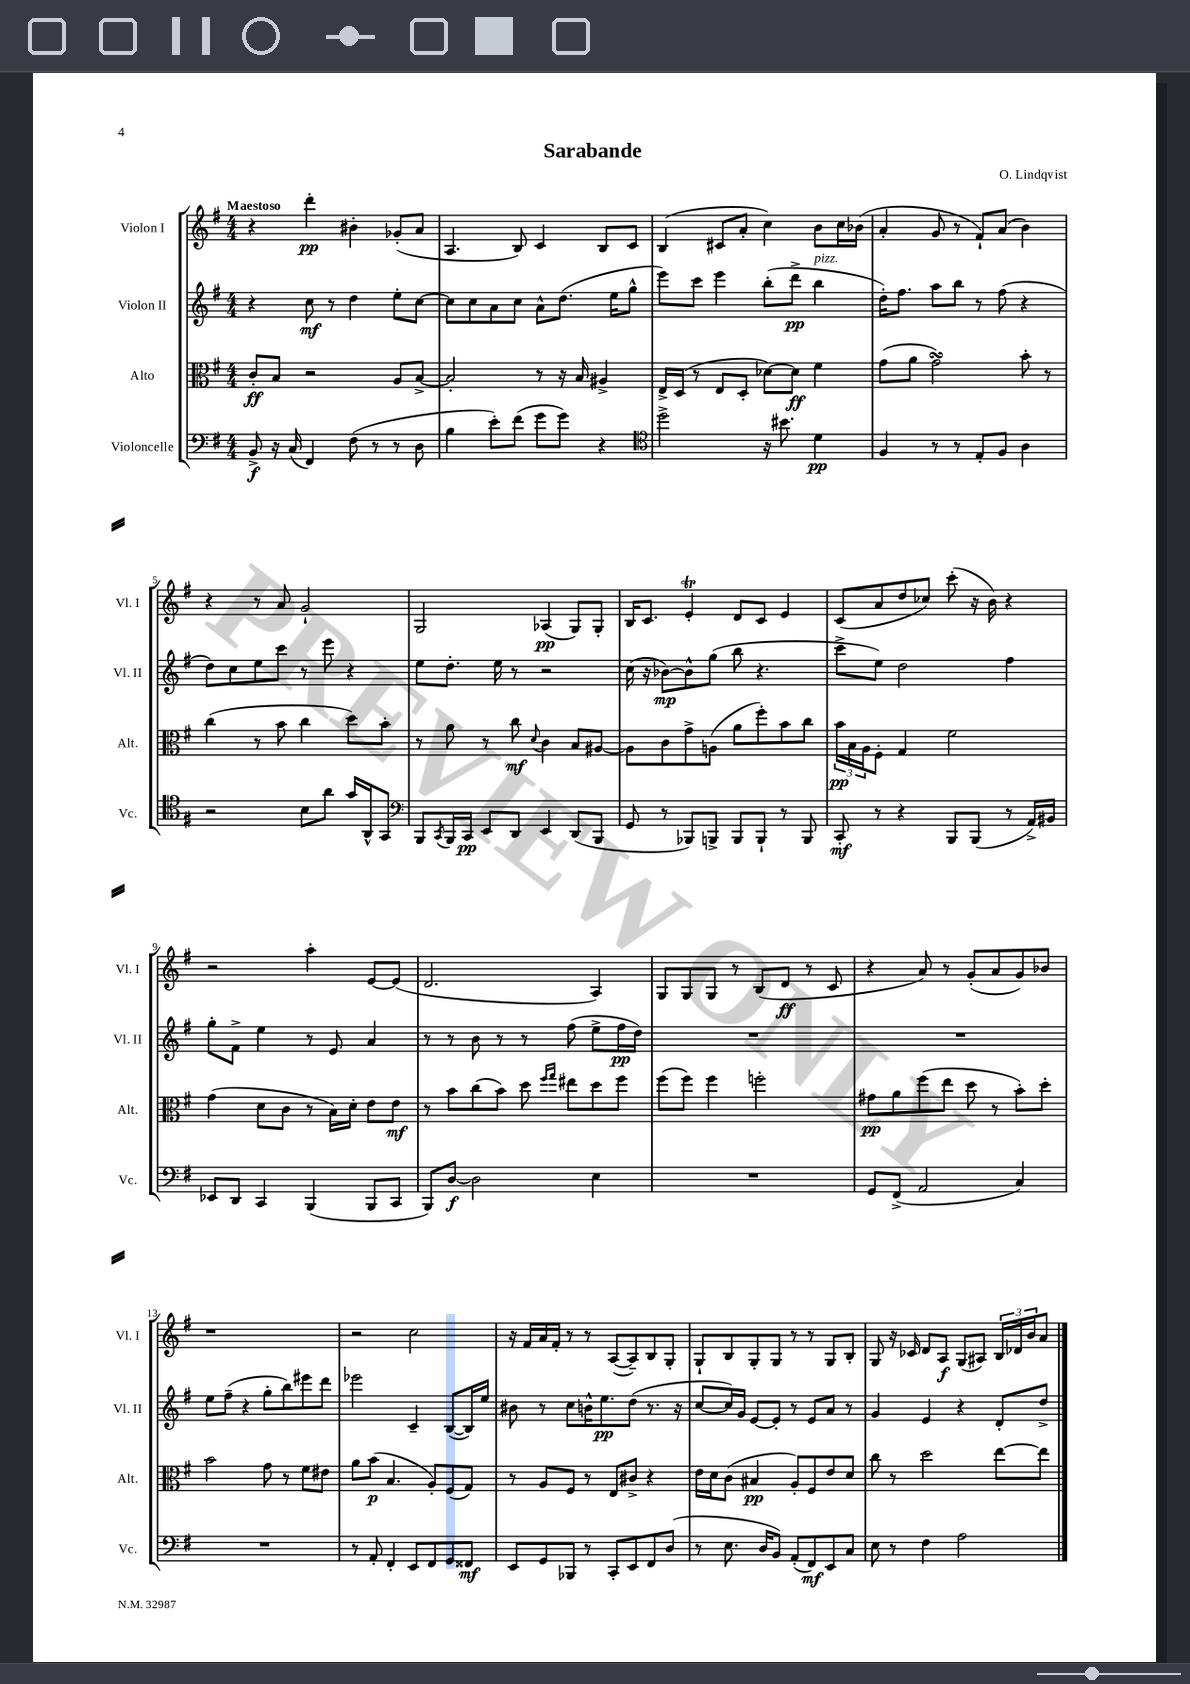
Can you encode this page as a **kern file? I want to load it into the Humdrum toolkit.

**kern	**dynam	**kern	**dynam	**kern	**dynam	**kern	**dynam
*part4	*part4	*part3	*part3	*part2	*part2	*part1	*part1
*staff4	*staff4	*staff3	*staff3	*staff2	*staff2	*staff1	*staff1
*I"Violoncelle	*	*I"Alto	*	*I"Violon II	*	*I"Violon I	*
*I'Vc.	*	*I'Alt.	*	*I'Vl. II	*	*I'Vl. I	*
*clefF4	*	*clefC3	*	*clefG2	*	*clefG2	*
*k[f#]	*	*k[f#]	*	*k[f#]	*	*k[f#]	*
*M4/4	*	*M4/4	*	*M4/4	*	*M4/4	*
=1	=1	=1	=1	=1	=1	=1	=1
!	!	!	!	!	!	!LO:TX:a:B:t=Maestoso	!
8BB^/	f	8c'/L	ff	4r	.	4r	.
16r	.	8B/J	.	.	.	.	.
(16C/	.	.	.	.	.	.	.
4FF#/)	.	2r	.	8cc\	mf	4ddd'\	pp
.	.	.	.	8r	.	.	.
(8F#\	.	.	.	4dd\	.	4b#X'\	.
8r	.	.	.	.	.	.	.
8r	.	8A/L	.	8ee'\L	.	(8g-X'/L	.
8D\	.	[8B^/J	.	[8cc\J	.	8a/J	.
=2	=2	=2	=2	=2	=2	=2	=2
4B\	.	2B'/]	.	8cc\L]	.	4.A/	.
.	.	.	.	8cc\	.	.	.
8e'\L)	.	.	.	8a\	.	.	.
(8f#\J	.	.	.	8cc\J	.	8B/)	.
8g\L	.	8r	.	8a^^\L	.	4c/	.
8g\J)	.	16r	.	(8.dd\J	.	.	.
.	.	16B/	.	.	.	.	.
4r	.	4A#X^/	.	.	.	8B/L	.
.	.	.	.	16ee\KL	.	.	.
.	.	.	.	8gg^^\J	.	8c/J	.
=3	=3	=3	=3	=3	=3	=3	=3
*clefC4	*	*	*	*	*	*	*
2dd^\	.	16E^/LL	.	8eee\L)	.	(4B/	.
.	.	(16D/JJ	.	.	.	.	.
.	.	8r	.	8ccc\J	.	.	.
.	.	8E/L	.	4eee\	.	8c#X/L	.
.	.	8D'/J	.	.	.	8a'/J	.
16r	.	[8d-X\L)	.	(8bb'\L	.	4cc\)	.
8.b#X\	.	.	.	.	.	.	.
.	.	8d-\J]	ff	8ddd^\J	pp	.	.
!	!	!	!	!LO:TX:a:i:t=pizz.	!	!	!
4d\	pp	4f#\	.	4bb\	.	8b\L	.
.	.	.	.	.	.	16cc\L	.
.	.	.	.	.	.	(16b-X\JJ	.
=4	=4	=4	=4	=4	=4	=4	=4
4F#/	.	(8g\L	.	16dd'\KL)	.	4a'/	.
.	.	.	.	8.ff#\J	.	.	.
.	.	8a\J	.	.	.	.	.
8r	.	2gsSSs\)	.	8aa\L	.	8g/	.
8r	.	.	.	8bb\J	.	8r	.
8E'/L	.	.	.	8r	.	8f#`/L)	.
8F#/J	.	.	.	(8ff#\	.	(8a/J	.
4A\	.	8b'\	.	4r	.	4b\)	.
.	.	8r	.	.	.	.	.
!!LO:LB:g=z
=5	=5	=5	=5	=5	=5	=5	=5
2r	.	(4cc\	.	8dd\L)	.	4r	.
.	.	.	.	8cc\	.	.	.
.	.	8r	.	8ee\	.	8r	.
.	.	8b\	.	8ccc\J	.	8a/	.
8B\L	.	4cc\	.	8r	.	2g`/	.
8a\J	.	.	.	8eee\	.	.	.
16g/LL	.	8dd\L)	.	4r	.	.	.
16AA^^/J	.	.	.	.	.	.	.
8GG/J	.	8b'\J	.	.	.	.	.
=6	=6	=6	=6	=6	=6	=6	=6
*clefF4	*	*	*	*	*	*	*
8BBB/L	.	8r	.	8ee\L	.	2G/	.
8qCC/	.	.	.	.	.	.	.
16BBB/L	.	8a\	.	8.dd'\J	.	.	.
16CC/JJ	pp	.	.	.	.	.	.
8EE/L	.	8r	.	.	.	.	.
.	.	.	.	16ee\	.	.	.
8DD/J	.	8cc\	mf	8r	.	.	.
.	.	8qqd/	.	.	.	.	.
4EE/	.	4c\	.	2r	.	(4A-X/	pp
(8DD/L	.	8B/L	.	.	.	8G/L)	.
8BBB/J	.	[8A#X/J	.	.	.	8G'/J	.
=7	=7	=7	=7	=7	=7	=7	=7
8GG/	.	8A#\L]	.	(16cc\	.	16B/KL	.
.	.	.	.	16r	.	8.c/J	.
8r	.	8c\	.	[8b-X\L)	mp	.	.
8BBB-X/L)	.	8g^\	.	8b-^^\]	.	4eT'/	.
8BBBn^/J	.	(8An\J	.	(8gg\J	.	.	.
8BBB/L	.	8a\L	.	8bb\	.	8d/L	.
8BBB`/J	.	8ff#'\)	.	4.r	.	8c/J	.
8r	.	8b\	.	.	.	4e/	.
8BBB/	.	8cc\J	.	.	.	.	.
=8	=8	=8	=8	=8	=8	=8	=8
8CC'/	mf	24b\LL	pp	8ccc^\L	.	(8c/L	.
.	.	24B\	.	.	.	.	.
.	.	24A\J	.	.	.	.	.
8r	.	8F#'\J	.	8ee\J)	.	8a/	.
4r	.	4G/	.	2dd\	.	8dd/	.
.	.	.	.	.	.	8cc-X/J)	.
8BBB/L	.	2f#\	.	.	.	(8ccc'\	.
(8BBB/J	.	.	.	.	.	16r	.
.	.	.	.	.	.	16b\)	.
8r	.	.	.	4ff#\	.	4r	.
16AA^/LL)	.	.	.	.	.	.	.
16BB#X/JJ	.	.	.	.	.	.	.
!!LO:LB:g=z
=9	=9	=9	=9	=9	=9	=9	=9
8EE-X/L	.	(4g\	.	8gg'\L	.	2r	.
8DD/J	.	.	.	8f#^\J	.	.	.
4CC/	.	8d\L	.	4ee\	.	.	.
.	.	8c\J	.	.	.	.	.
(4BBB/	.	8r	.	8r	.	4aa'\	.
.	.	16B\LL)	.	8e/	.	.	.
.	.	16d'\JJ	.	.	.	.	.
8BBB/L	.	8e\L	.	4a/	.	[8e/L	.
8CC/J	.	8e\J	mf	.	.	(8e/J]	.
=10	=10	=10	=10	=10	=10	=10	=10
8BBB/L)	.	8r	.	8r	.	2.d/	.
[8D/J	f	8b\L	.	8r	.	.	.
2D\]	.	(8cc\	.	8b\	.	.	.
.	.	8b\J)	.	8r	.	.	.
.	.	8dd\	.	8r	.	.	.
.	.	16qqff#/LL	.	.	.	.	.
.	.	16qqgg/JJ	.	.	.	.	.
.	.	8ee#X\L	.	(8ff#\	.	.	.
4E\	.	8dd\	.	8ee^\L	.	4A/)	.
.	.	8ff#\J	.	16ff#\L	pp	.	.
.	.	.	.	16dd\JJ)	.	.	.
=11	=11	=11	=11	=11	=11	=11	=11
1r	.	(8ff#\L	.	1r	.	8G/L	.
.	.	8ff#\J)	.	.	.	8G/	.
.	.	4ff#\	.	.	.	8G/J	.
.	.	.	.	.	.	8r	.
.	.	2ffn'\	.	.	.	(8B/L	.
.	.	.	.	.	.	8d/J	ff
.	.	.	.	.	.	8r	.
.	.	.	.	.	.	8c/	.
=12	=12	=12	=12	=12	=12	=12	=12
8GG/L	.	8g#X\L	pp	1r	.	4r	.
(8FF#^/J	.	8a\	.	.	.	.	.
2AA/	.	(8ff#\	.	.	.	8a/)	.
.	.	8ee\J	.	.	.	8r	.
.	.	8dd\	.	.	.	(8g'/L	.
.	.	8r	.	.	.	8a/	.
4C/)	.	8b'\L)	.	.	.	8g/)	.
.	.	8dd'\J	.	.	.	8b-X/J	.
!!LO:LB:g=z
=13	=13	=13	=13	=13	=13	=13	=13
1r	.	2b\	.	8ee\L	.	1r	.
.	.	.	.	(8ff#~\J	.	.	.
.	.	.	.	4r	.	.	.
.	.	8g\	.	8gg'\L	.	.	.
.	.	8r	.	8bb\)	.	.	.
.	.	8f#\L	.	8eee#X\	.	.	.
.	.	8e#X\J	.	8ddd\J	.	.	.
=14	=14	=14	=14	=14	=14	=14	=14
8r	.	8a\L	.	2eee-X\	.	2r	.
8AA'/	.	(8b\J	p	.	.	.	.
4FF#'/	.	4.B/	.	.	.	.	.
8EE/L	.	.	.	4c~/	.	2cc\	.
8FF#/	.	8A'/L)	.	.	.	.	.
8GG/	.	(8F#/	.	([8B/L	.	.	.
8FF##X/J	mf	8G/J)	.	16B/L])	.	.	.
.	.	.	.	16ee/JJ	.	.	.
=15	=15	=15	=15	=15	=15	=15	=15
8EE/L	.	8r	.	8b#X\	.	16r	.
.	.	.	.	.	.	16f#/LL	.
8GG/	.	8A/L	.	8r	.	16a/	.
.	.	.	.	.	.	16f#'/JJ	.
8BBB-X/J	.	8F#/J	.	8cc\L	.	8r	.
8r	.	8r	.	16bn^^\K	.	8r	.
.	.	.	.	8.ee\	pp	.	.
8CC'/L	.	8E/L	.	.	.	([8A/L	.
8EE/	.	8c#X^/J	.	(8dd\J	.	8A~/])	.
8FF#/	.	4r	.	8.r	.	8B/	.
(8D/J	.	.	.	.	.	8G'/J	.
.	.	.	.	16r	.	.	.
=16	=16	=16	=16	=16	=16	=16	=16
8r	.	16e\LL	.	[8cc/L	.	8G`/L	.
.	.	16d\J	.	.	.	.	.
8.E\	.	(8c\J	.	16cc/L])	.	8B/	.
.	.	.	.	16g/JJ	.	.	.
.	.	4B#X/	pp	[8e/L	.	8G'/	.
16D/KL	.	.	.	.	.	.	.
8BB/J)	.	.	.	8e'/J]	.	8G/J	.
(8AA'/L	.	8A'/L)	.	8r	.	8r	.
8FF#/)	mf	8F#/	.	8e/L	.	8r	.
8EE/	.	8e/	.	8a/J	.	8G/L	.
8C/J	.	8d/J	.	8r	.	8B'/J	.
=17	=17	=17	=17	=17	=17	=17	=17
8E\	.	8cc\	.	4g/	.	8G/	.
8r	.	8r	.	.	.	16r	.
.	.	.	.	.	.	16c-X/	.
4F#\	.	2dd\	.	4e/	.	8d/L	.
.	.	.	.	.	.	8A/J	f
2A\	.	.	.	4r	.	(8G/L	.
.	.	.	.	.	.	8A#X/J)	.
.	.	[8ee\L	.	8d'/L	.	24B/LL	.
.	.	.	.	.	.	24d-X/	.
.	.	.	.	.	.	24b/J	.
.	.	8ee\J]	.	8dd^/J	.	8a/J	.
==	==	==	==	==	==	==	==
*-	*-	*-	*-	*-	*-	*-	*-
